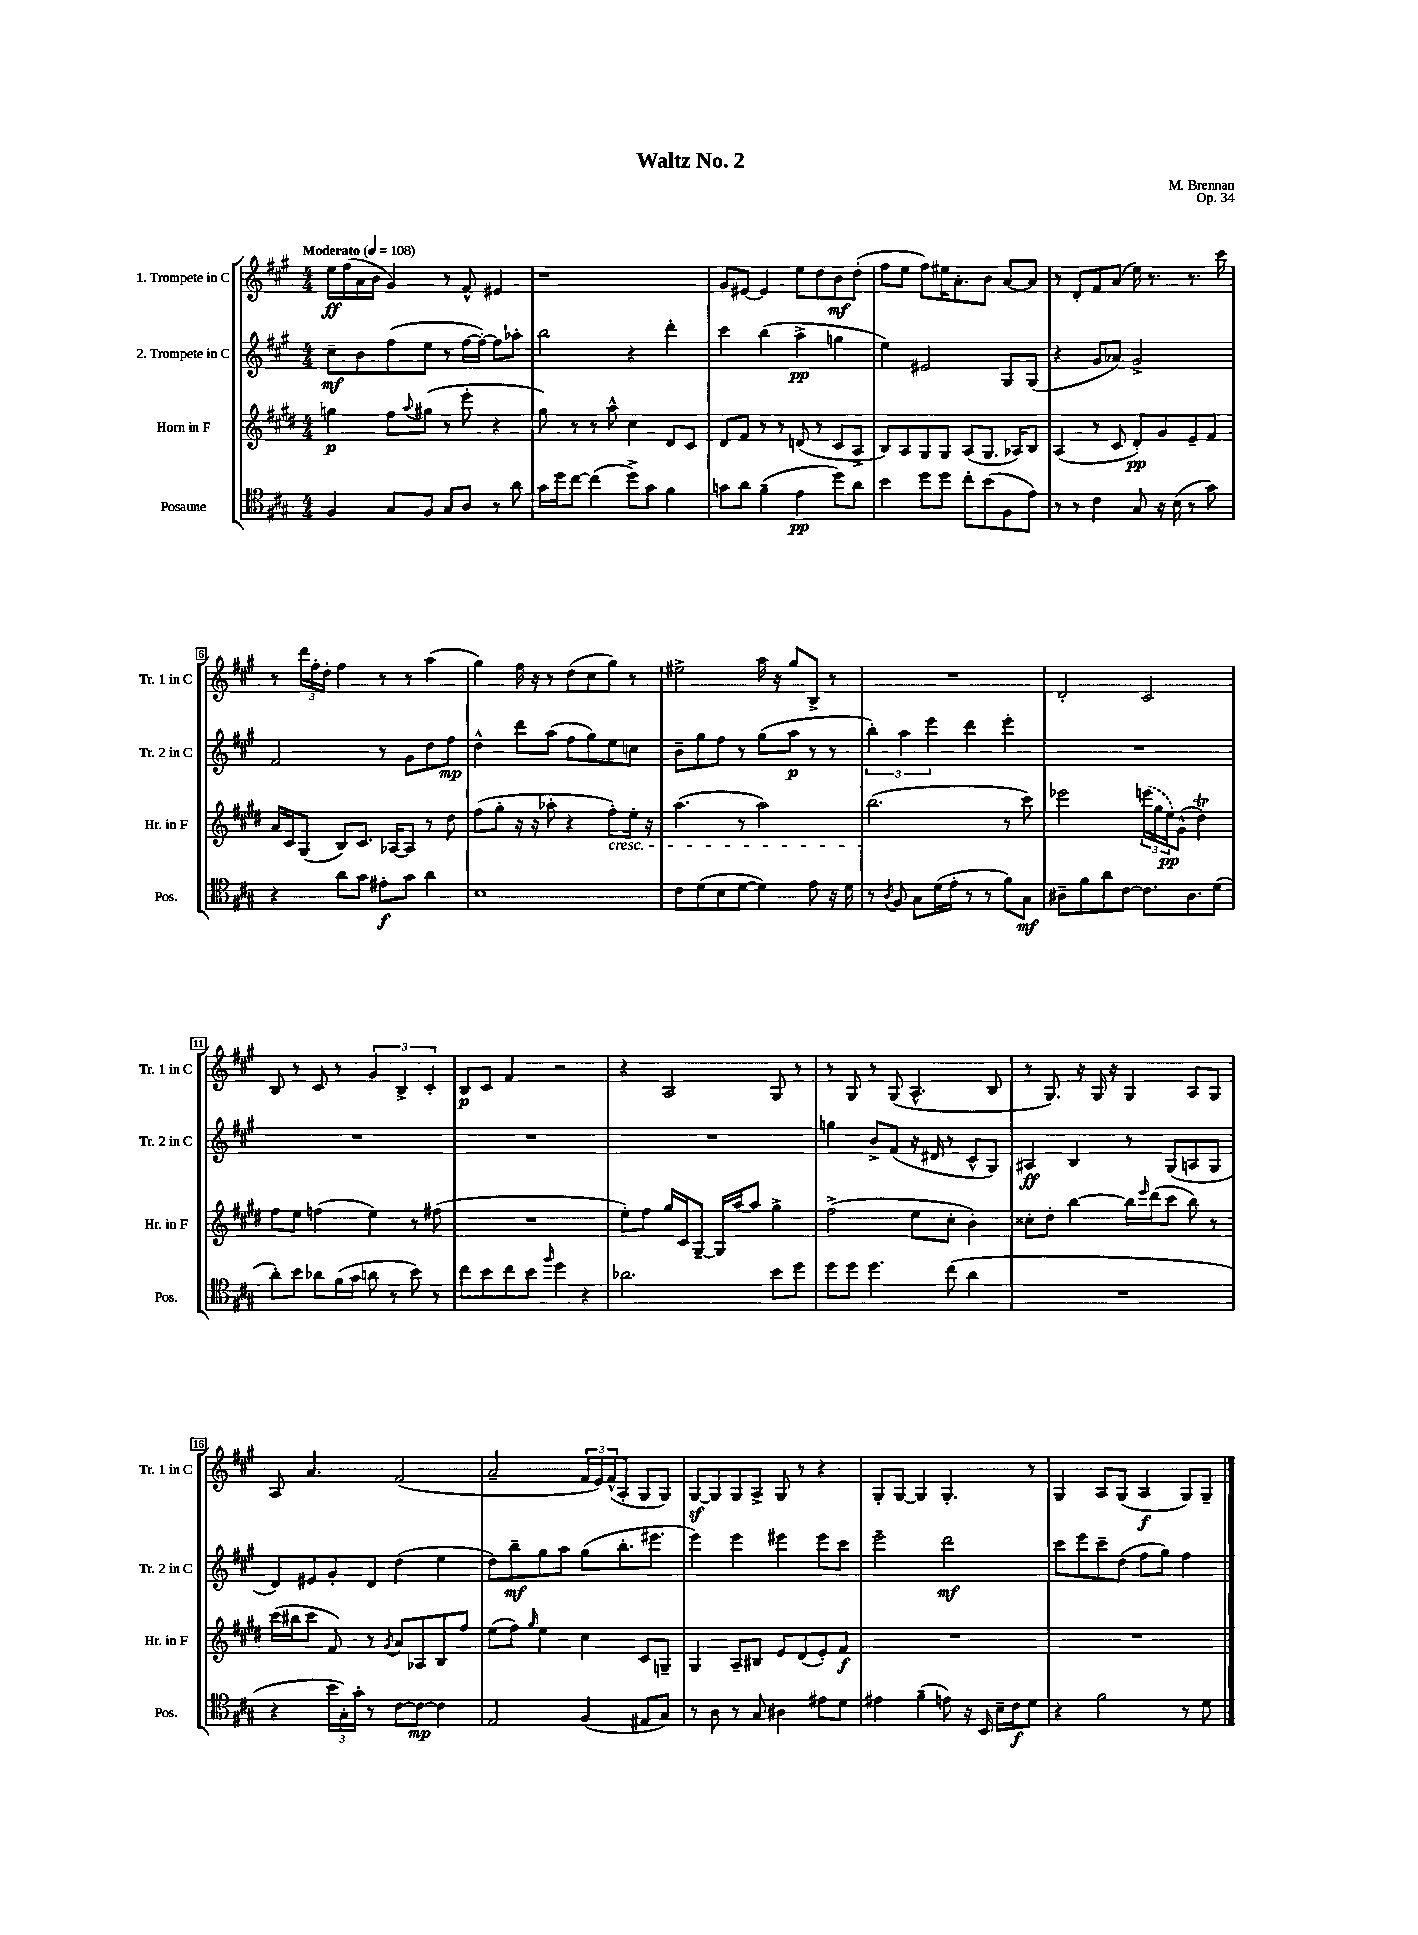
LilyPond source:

\header { title = "Waltz No. 2" composer = "M. Brennan" opus = "Op. 34" }
<<
\new StaffGroup <<
\new Staff = "s0" \with { instrumentName = "1. Trompete in C" shortInstrumentName = "Tr. 1 in C" } {
    \clef treble \key a \major \numericTimeSignature \time 4/4 \tempo "Moderato" 4 = 108
    e''16\ff fis''16( a'16 b'16 gis'4) r8 fis'8-^ eis'4 |
    r1 |
    gis'8 eis'8~ eis'4 e''8 d''8 b'8\mf d''8-.( |
    fis''8 e''8 fis''8) eis''16 a'8.-. b'8 a'8~ a'8 |
    r8 d'8-. fis'8 a'8( e''16) r8. r8. cis'''16 |
    r8 \tuplet 3/2 { d'''16 fis''16-. d''16-. } fis''4 r8 r8 a''4( |
    gis''4) fis''16 r16 r8 d''8( cis''8 gis''8) r8 |
    eis''2-> a''16 r16 gis''8 b8-> r8 |
    R1 |
    d'2-. cis'2 |
    b8 r8 cis'8 r8 \tuplet 3/2 { gis'4 b4-> cis'4-. } |
    b8\p cis'8 fis'4 r2 |
    r4 a2 gis8 r8 |
    r8 gis8 r8 gis8( a4.-^ b8 |
    r8 gis8.) r16 gis16 r16 gis4 a8 gis8 |
    a8 a'4. fis'2( |
    a'2-- \tuplet 3/2 { fis'16 e'16) fis'16-^( } a8-. gis8 gis8) |
    gis8~\sf gis8 gis8 a8-> gis8 r8 r4 |
    gis8-. gis8~ gis4 gis4.-. r8 |
    gis4 a8 gis8( a4\f gis8) gis8-- \bar "|." |
}
\new Staff = "s1" \with { instrumentName = "2. Trompete in C" shortInstrumentName = "Tr. 2 in C" } {
    \clef treble \key a \major \numericTimeSignature \time 4/4
    cis''8--\mf b'8 fis''8( e''8 r8 fis''16~ fis''16~-.) fis''8 aes''8-. |
    b''2 r4 d'''4-. |
    cis'''4 b''4( a''4->\pp g''4 |
    e''4) eis'2 gis8 gis8( |
    r4 gis'8 aes'8) gis'2-> |
    fis'2 r8 gis'8 d''8 fis''8\mp |
    d''4-^ d'''8 a''8( fis''8 gis''8) e''8 c''8 |
    b'8-- gis''8 fis''8 r8 gis''8( a''8\p r8 r8 |
    \tuplet 3/2 { b''4-.) a''4 e'''4 } d'''4 e'''4-. |
    R1 |
    R1 |
    R1 |
    R1 |
    g''4 b'8-> fis'8( r16 dis'16 r8 cis'8-^ gis8) |
    ais4\ff b4 r8 gis8( a8 gis8 |
    d'8) eis'8 gis'8-. d'8 d''4( e''4 |
    d''8) b''8--\mf gis''8 a''8 gis''8( b''8.-. eis'''8. |
    e'''4) e'''4 eis'''4 eis'''8 cis'''8 |
    e'''2-- d'''2\mf |
    cis'''8 e'''8 cis'''8-- d''8( fis''8 gis''8) fis''4 \bar "|." |
}
\new Staff = "s2" \with { instrumentName = "Horn in F" shortInstrumentName = "Hr. in F" } {
    \clef treble \key e \major \numericTimeSignature \time 4/4
    g''4\p fis''8 \appoggiatura { a''8 } gis''8( r8 e'''8-. r4 |
    gis''8) r8 r8 a''8-^ cis''4 dis'8 cis'8 |
    dis'8 fis'8 r8 r8 d'8( r8 cis'8 a8-> |
    b8) a8 gis8 gis8 a8( gis8. aes16) b8 |
    a4( r8 cis'8 dis'8-.\pp) gis'8 e'8-- fis'8 |
    a'16 cis'16 gis8( b8) cis'8. aes16~ aes8 r8 dis''8 |
    fis''8( gis''8-. r16 r16 aes''8-. r4 fis''8-.\cresc) e''16-. r16 |
    a''4.( r8 a''2) |
    b''2.\!( r8 cis'''8) |
    ees'''2 \tuplet 3/2 { \once \slurDashed e'''16( gis''16 e''16\pp) } gis'8-^( dis''4\trill) |
    fis''8 e''8 f''4( e''4) r8 fis''8( |
    R1 |
    e''8-.) fis''8 gis''16 cis'16 gis8~-- gis16 a''16~ a''8 gis''4-> |
    fis''2->( e''8 cis''8-. b'4-.) |
    cisis''8-. dis''8-. b''4~ b''16 \grace { e'''16 } dis'''16( cis'''8 b''8) r8 |
    cis'''16( bis''16 cis'''8 fis'8) r8 \acciaccatura { gis'8 } a'8 aes8 b8 fis''8 |
    e''8( fis''8) \grace { gis''16 } e''4 cis''4 cis'8 g8-- |
    gis4 a8-- bis8 e'8 dis'8( e'8-.) fis'8\f |
    R1 |
    R1 \bar "|." |
}
\new Staff = "s3" \with { instrumentName = "Posaune" shortInstrumentName = "Pos." } {
    \clef tenor \key a \major \numericTimeSignature \time 4/4
    fis4 gis8 fis8 gis8 a8 r8 a'8 |
    gis'16 d''16 cis''8~ cis''4( d''8->) gis'8 fis'4 |
    g'8 a'8 fis'4--( e'4\pp d''8) a'8 |
    b'4 d''8 d''8 cis''8-. b'8( fis8 e'8) |
    r8 r8 cis'4 gis8 r16 b16( r8 gis'8) |
    r4 a'8 gis'8 eis'8-.\f gis'8 a'4 |
    b1 |
    cis'8 d'8( b8 d'8~ d'4) e'8 r16 d'16 |
    r8 \acciaccatura { a8 } fis8 gis8 d'16( e'16-. r8 r8 fis'8) gis8\mf |
    ais8-- fis'8 a'8 cis'8~ cis'8. ais8. d'8( |
    a'8-.) b'8 aes'8 fis'16( gis'16 a'8 r8 b'8) r8 |
    cis''8 b'8 cis''8 b'8 \grace { fis''16 } d''4 r4 |
    aes'2. b'8 d''8 |
    d''8 d''8 d''4. cis''8( a'4 |
    R1 |
    r4 \tuplet 3/2 { b'16 gis16-.) gis'16-. } r8 cis'8~ cis'8~\mp cis'4 |
    e2 fis4( eis8 gis8) |
    r8 a8 r8 gis8 ais4 eis'8 d'8 |
    eis'4 fis'4--( e'8) r16 b,16 b16-- cis'16\f d'8 |
    r4 fis'2 r8 d'8 \bar "|." |
}
>>
>>
\layout { \context { \Score \override BarNumber.stencil = #(make-stencil-boxer 0.1 0.3 ly:text-interface::print) } }
